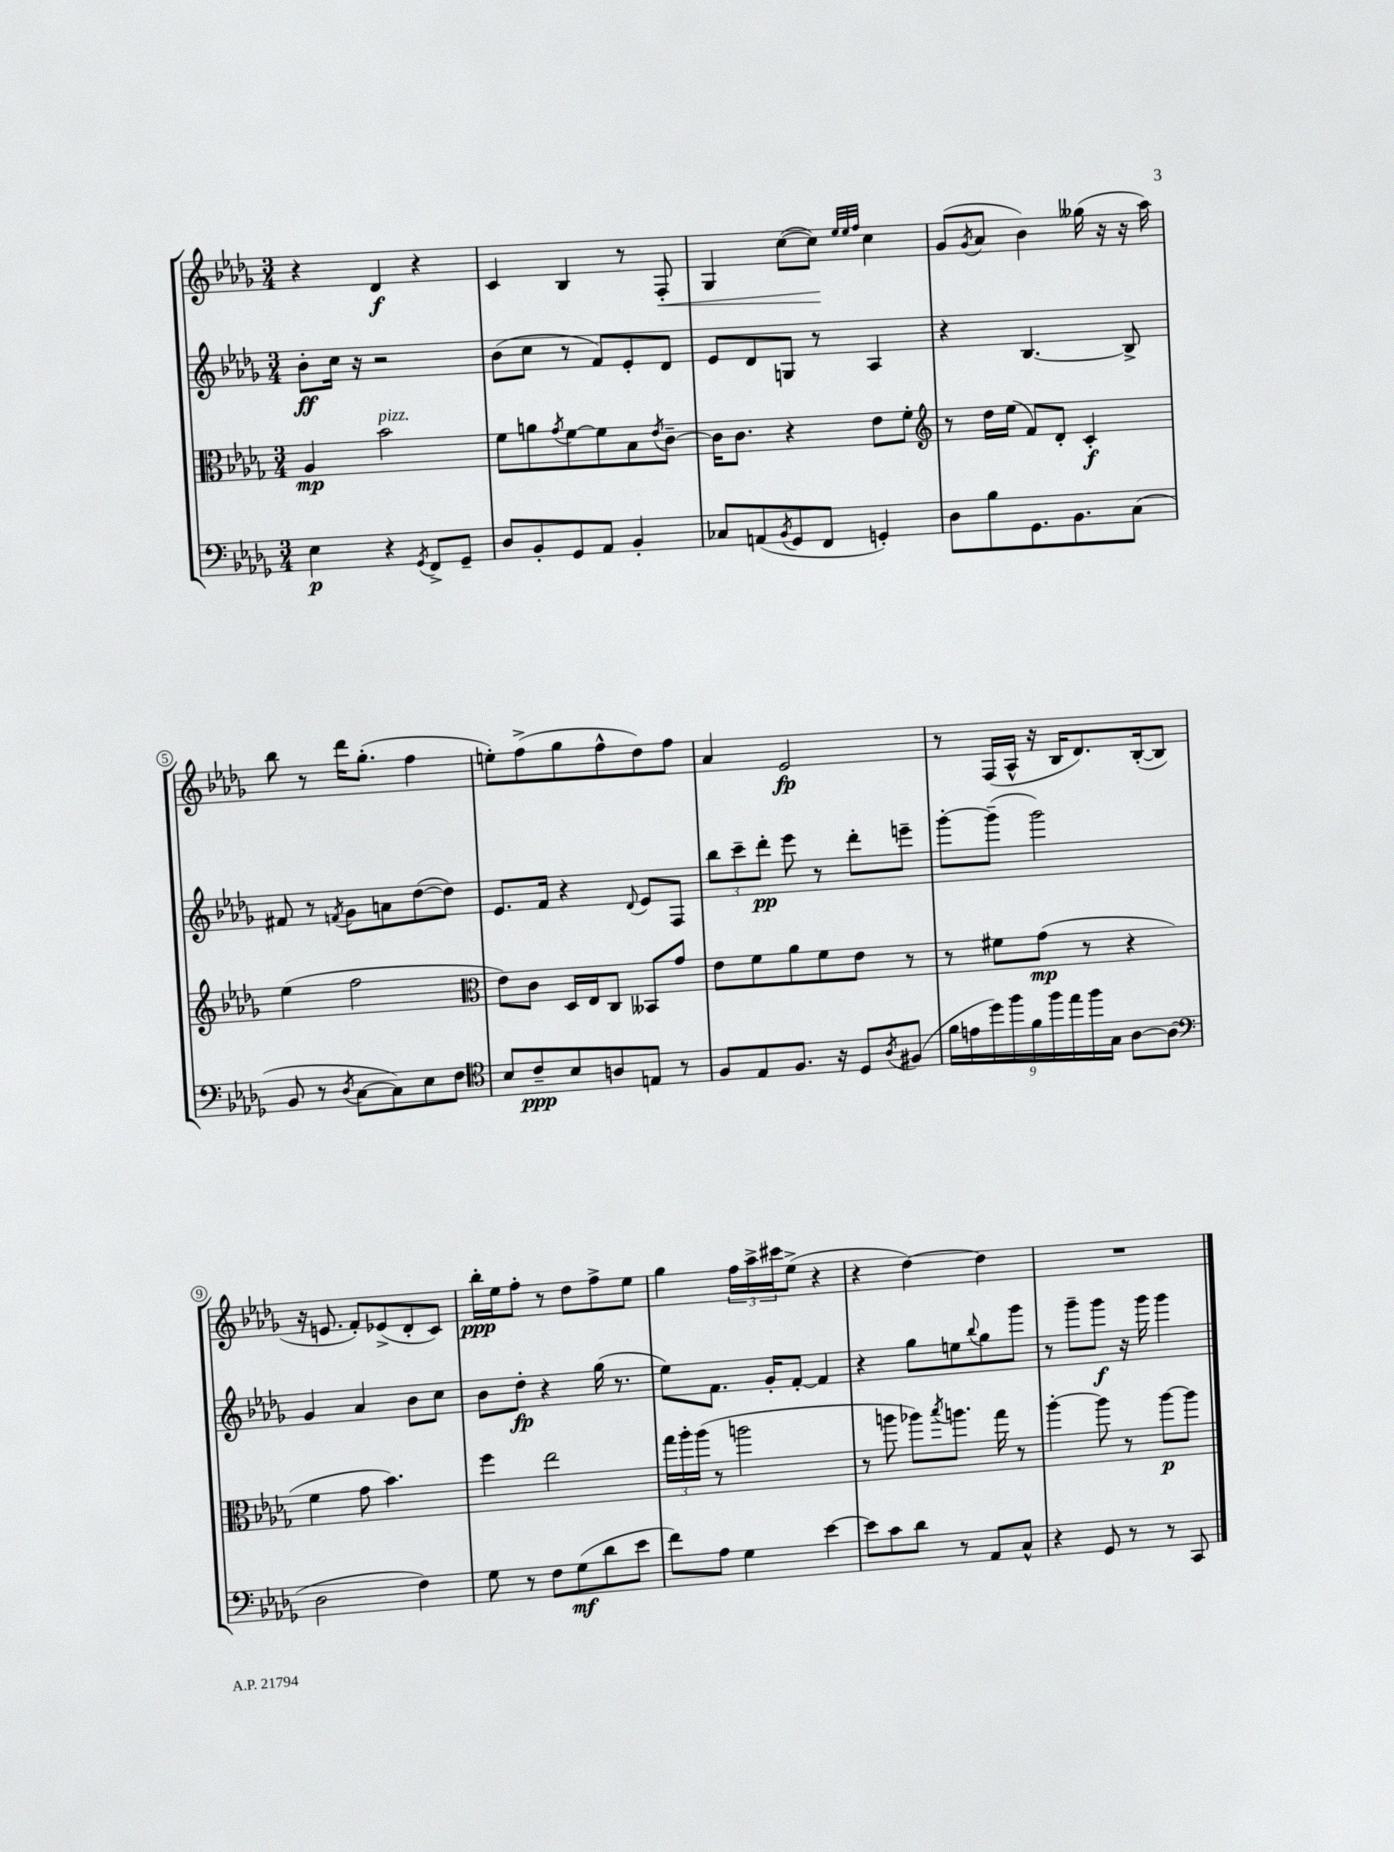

**kern	**kern	**kern	**kern
*staff4	*staff3	*staff2	*staff1
*clefF4	*clefC3	*clefG2	*clefG2
*k[b-e-a-d-g-]	*k[b-e-a-d-g-]	*k[b-e-a-d-g-]	*k[b-e-a-d-g-]
*M3/4	*M3/4	*M3/4	*M3/4
4E-	4A-	8b-'	4r
.	.	16cc	.
.	.	16r	.
4r	2b-	2r	4d-
8qGG-	.	.	.
8FF^	.	.	4r
8GG-~	.	.	.
=	=	=	=
8D-	8f	(8b-	4c
8BB-'	8a	8cc	.
.	8qg-	.	.
8GG-	[8f	8r	4B-
8AA-	8f]	8f)	.
4BB-'	8B-	8e-'	8r
.	8qe-	.	.
.	[8c~	8d-	8F'
=	=	=	=
8C-	16c]	8e-	4G-
.	8.c	.	.
(8AA	.	8d-	.
8qBB-	.	.	.
8GG-	4r	8G	([8cc
8FF	.	8r	8cc])
.	.	.	32qqee-
.	.	.	32qqee-
.	.	.	32qqff
4GG')	8e-	4A-	4cc
.	8f'	.	.
=	=	=	=
*	*clefG2	*	*
8D-	8r	4r	(8g-
.	.	.	8qg-
8B-	16dd-	.	8a-
.	(16ee-	.	.
8.GG-	8f)	[4.B-	4b-)
.	8d-'	.	.
8.BB-	.	.	.
.	4c'	.	(16gg--
.	.	.	16r
(8C	.	8B-^]	16r
.	.	.	16aa-)
=	=	=	=
8BB-	(4ee-	8f#	8bb-
8r	.	8r	8r
8qD-	.	8qf	.
[8C	2ff	8g-	16ddd-
.	.	.	(8.gg-'
8C])	.	8a	.
8E-	.	([8dd-	4ff
8F	.	8dd-])	.
=	=	=	=
*clefC4	*clefC3	*	*
8B-	8e-)	8.e-	8ee')
8c~	8c	.	(8ff^
.	.	16f	.
8B-	16D-	4r	8gg-
.	16E-	.	.
8A	8C	.	8ff^^
.	.	8qqd-	.
8E	8BB--	8e-	8dd-)
8r	8g-	8F	8ff
=	=	=	=
8F	8e-	12bb-	4a-
.	.	12ccc~	.
8E-	8f	.	.
.	.	12ddd-'	.
8.F	8a-	8eee-	2e-
.	8f	8r	.
16r	.	.	.
8D-	8e-	8ddd-'	.
8qA-	.	.	.
(8F#	8r	8eee~	.
=	=	=	=
18f	8r	[8ggg-'	8r
18e	.	.	.
18dd-)	.	.	.
.	8f#	(8ggg-~]	(16F
18ff	.	.	.
.	.	.	16A-^^
18f	.	.	.
.	(8g-	2ggg-)	16r
18ff	.	.	.
.	.	.	16B-
18ee-	.	.	.
.	8r	.	8.d-)
18ff	.	.	.
18G-	.	.	.
[8A-	4r	.	.
.	.	.	([16B-'
(8A-]	.	.	8B-]
=	=	=	=
*clefF4	*	*	*
2D-	4f	4g-	16r
.	.	.	8.e
.	8g-	4a-	8f')
.	4.b-)	.	(8e-^
4F)	.	8b-	8d-'
.	.	8cc	8c)
=	=	=	=
8G-	4ff	8b-	16bb-'
.	.	.	16ee-
8r	.	8dd-'	8ff'
8F	2ee-	4r	8r
(8G-	.	.	8dd-
8d-	.	(16gg-	8ff^
.	.	8.r	.
8e-	.	.	8ee-
=	=	=	=
8f)	24gg-	8ee-)	4gg-
.	24aa-'	.	.
.	(24aa-	.	.
8A-	8r	8.f	.
4G-	2aa	.	24ff
.	.	.	24aa-^
.	.	16g-'	.
.	.	.	24ccc#
.	.	[8f'	(8ee-^
[4e-	.	4f]	4r
=	=	=	=
8e-]	8r	4r	4r
8c	8aa	.	.
8d-	8aa-)	8gg-	[4dd-)
.	8qbb-	.	.
8r	8.aa	8ee	.
.	.	8qqbb-	.
8AA-	.	8gg-	4dd-]
.	16gg-	.	.
8C^^	8r	8ggg-	.
=	=	=	=
4r	[4aa-'	8r	2.r
.	.	8ggg-~	.
8GG-	8aa-]	8ggg-	.
8r	8r	16r	.
.	.	16ggg-	.
8r	[8aa-	4ggg-	.
8CC	8aa-]	.	.
==	==	==	==
*-	*-	*-	*-
